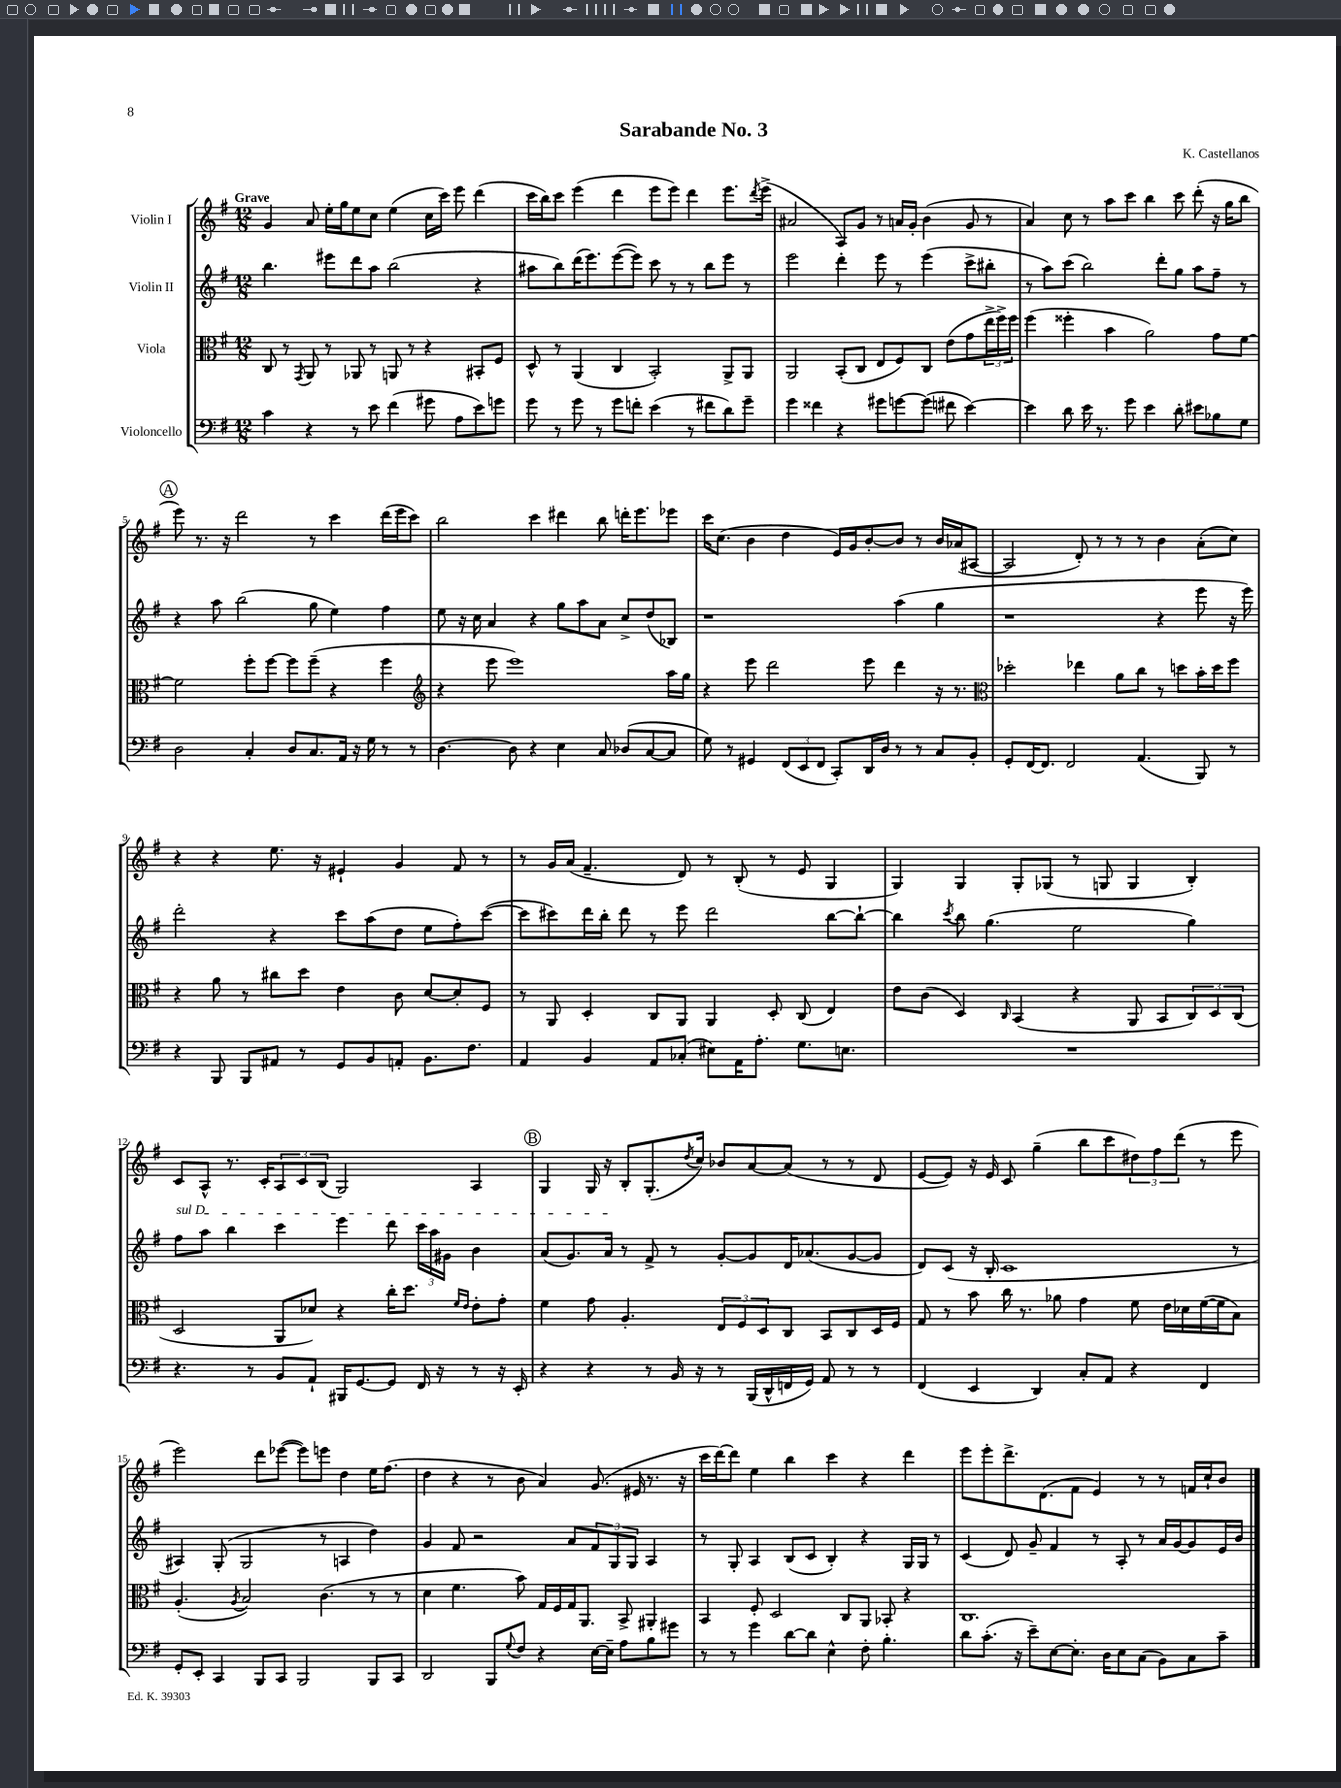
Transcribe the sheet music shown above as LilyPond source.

\header { title = "Sarabande No. 3" composer = "K. Castellanos" }
<<
\new StaffGroup <<
\new Staff = "s0" \with { instrumentName = "Violin I" } {
    \clef treble \key g \major \numericTimeSignature \time 12/8 \tempo "Grave"
    g'4 a'8 e''16-. g''16 e''8 c''8 e''4( c''16 c'''16) e'''8 d'''4( |
    c'''16 b''16) c'''8 e'''4( d'''4 e'''8 e'''8) d'''4 e'''8. \acciaccatura { d'''8 } e'''16->( |
    ais'2 a8) g'8 r8 a'16 g'16-. b'4( g'8 r8 |
    a'4) c''8 r8 a''8 c'''8 b''4 c'''8 d'''8-.( r16 g''16 b''8 |
    \mark \markup { \circle "A" } e'''8) r8. r16 d'''2 r8 c'''4 d'''16( e'''16 c'''8) |
    b''2 c'''4 dis'''4 b''8 d'''16-. e'''8. ees'''8 |
    c'''16 c''8.( b'4 d''4 e'16) g'16 b'8~-. b'8 r8 b'16 aes'16( ais8~ |
    ais2 d'8-.) r8 r8 r8 b'4 a'8-.( c''8) |
    r4 r4 e''8. r16 eis'4-! g'4 fis'8 r8 |
    r8 g'16 a'16( fis'4.-- d'8) r8 b8-.( r8 e'8 g4 |
    g4) g4 g8-. ges8( r8 g8 g4 b4-.) |
    c'8 a8-^ r8. c'16-. \tuplet 3/2 { a8 c'8 b8( } g2) a4 |
    \mark \markup { \circle "B" } g4 g16 r16 b8-. g8.-.( \acciaccatura { d''8 } c''16) bes'8 a'8~ a'8( r8 r8 d'8 |
    e'8~ e'8) r16 e'16 c'8 g''4--( b''8 c'''8 \tuplet 3/2 { dis''8) fis''8 d'''8( } r8 e'''8 |
    e'''2) d'''8 ees'''8~( ees'''8) e'''8 d''4 e''16 fis''8.( |
    d''4 r4 r8 b'8 a'4) g'8.( eis'16 r8. r16 |
    c'''16 d'''16~) d'''8 e''4 b''4 c'''4 r4 d'''4 |
    e'''8 e'''8-. d'''8.-> d'8.( fis'8 e'4) r8 r8 f'16 c''16-! b'8 \bar "|." |
}
\new Staff = "s1" \with { instrumentName = "Violin II" } {
    \clef treble \key g \major \numericTimeSignature \time 12/8
    b''4. eis'''8 d'''8 a''8 b''2( r4 |
    ais''8 b''8) d'''16( e'''8.) e'''8~( e'''8) c'''8 r8 r8 b''8 e'''8 r8 |
    e'''2 d'''4-. e'''8 r8 e'''4( c'''8-> bis''8-. |
    r8 a''8) c'''8( b''2) d'''8-. g''8 a''8 fis''8-- r8 |
    \mark \markup { \circle "A" } r4 a''8 b''2( g''8 e''4) fis''4 |
    e''8 r16 c''16 a'4 r4 g''8 a''8 a'8 c''8-> d''8( bes8) |
    r1 a''4( g''4 |
    r1 r4 e'''8 r16 e'''16) |
    d'''2-. r4 c'''8 a''8( d''8 e''8 fis''8-.) c'''8~( |
    c'''8 cis'''8) d'''16 b''16-. d'''8 r8 e'''8 d'''2 b''8~ b''8~-! |
    b''4 \acciaccatura { c'''8 } b''8 g''4.( e''2 g''4) |
    \once \override TextSpanner.bound-details.left.text = \markup { \italic "sul D" } fis''8\startTextSpan a''8 b''4 c'''4 e'''4 d'''8 \tuplet 3/2 { c'''16 a''16 gis'16 } b'4 |
    \mark \markup { \circle "B" } a'8( g'8.) a'16\stopTextSpan r8 fis'8-> r8 g'8~-. g'8 d'16 aes'8.( g'8~ g'8 |
    d'8) c'8( r16 b16-. c'1 r8 |
    ais4) g8-.( g2 r8 a4 d''4) |
    g'4 fis'8 r2 a'8 \tuplet 3/2 { fis'8 g8 g8 } a4 |
    r8 g8-. a4 b8( c'8 b4-.) r4 g16 g16 r8 |
    c'4( d'8) g'8-- fis'4 r8 a8-. r8 a'16 g'16~ g'8 e'16 b'16 \bar "|." |
}
\new Staff = "s2" \with { instrumentName = "Viola" } {
    \clef alto \key g \major \numericTimeSignature \time 12/8
    c8 r8 \acciaccatura { g,8 } a,8 r8 aes,8 r8 a,8 r8 r4 bis,8-. fis8 |
    d8-^ r8 a,4( c4 b,2-.) a,8-> a,8 |
    a,2 b,8-.( c8 e8 fis8) c8 e'8( g'8 \tuplet 3/2 { e''16-> fis''16->) fis''16 } |
    fis''4( fisis''4-. b'4 a'2) g'8 fis'8~ |
    \mark \markup { \circle "A" } fis'2 fis''8-. fis''8~ fis''8 fis''8--( r4 fis''4 |
    \clef treble r4 e'''8 e'''1) a''16 g''16 |
    r4 e'''8 d'''2 e'''8 d'''4 r16 r8. |
    \clef alto des''2-. ees''4 a'8 c''8 r8 d''8 b'16-. d''16 fis''8 |
    r4 a'8 r8 cis''8 d''8 e'4 c'8 d'8~ d'8-. fis8 |
    r8 a,8 d4-. c8 a,8 a,4 d8-. c8( e4) |
    e'8 c'8( d4) \grace { c16 } b,4( r4 a,8 b,8 \tuplet 3/2 { c8) d8 c8( } |
    d2 a,8 des'8) r4 c''16-. d''8. \grace { fis'16 e'16 } e'8-. g'8-. |
    \mark \markup { \circle "B" } fis'4 g'8 a4.-. \tuplet 3/2 { e8 fis8 d8 } c8 b,8 c8 d16 fis16 |
    g8 r8 b'8 c''16 r8. aes'8 g'4 fis'8 e'16 des'16 fis'16~( fis'16 b8) |
    a4.-.( \acciaccatura { a8 } b2) c'4.( r8 r8 |
    d'4 fis'4. b'8) g16 fis16 g16 a,8. b,8-> ais,4-. |
    b,4 fis8-. d2 c8 a,8 bes,8-. r4 |
    c1. \bar "|." |
}
\new Staff = "s3" \with { instrumentName = "Violoncello" } {
    \clef bass \key g \major \numericTimeSignature \time 12/8
    c'4 r4 r8 e'8 fis'4( gis'8 a8 e'8) g'8 |
    g'8 r8 g'8 r8 g'8 f'8-. e'4( r8 fis'8 d'8) g'8-- |
    g'4 fisis'4 r4 gis'8 g'8~ g'8( fis'8 e'4~) |
    e'4 d'8 e'16 r8. g'8 e'4 d'8-. eis'8 bes8 g8 |
    \mark \markup { \circle "A" } d2 c4-. d8 c8. a,16 r16 g16 r8 r8 |
    d4.~ d8 r4 e4 c8 des8( c8~ c8 |
    g8) r8 gis,4 \tuplet 3/2 { fis,8( e,8 fis,8 } c,8-.) d,16 d16 r8 r8 c8 b,8-. |
    g,8-. fis,16~ fis,8. fis,2 a,4.( b,,8) r8 |
    r4 b,,8 b,,8 ais,8 r8 g,8 b,8 a,8-. b,8. fis8. |
    a,4 b,4 a,8 ces8-.( eis8) a,16 a8.-. g8. e8. |
    R1. |
    r4. r8 b,8 a,8-! bis,,16 g,8.~ g,8 fis,16 r16 r8 r16 e,16-. |
    \mark \markup { \circle "B" } r4 r4 r8 b,16 r16 r8 b,,16( d,16-^ f,16 g,16) a,8 r8 r8 |
    fis,4( e,4 d,4) c8-. a,8 r4 fis,4 |
    g,8-. e,8-. c,4 b,,8 c,8 b,,2 b,,8 c,8 |
    d,2 b,,8 \appoggiatura { g8 } fis8 r4 e16~ e16-- a8 b8 gis'8 |
    r8 r8 g'4 d'8~ d'8 e4-^ fis8-. b4.-. |
    d'8 c'8.-.( r16 e'8--) e8~ e8.-. d16 e8 c8( b,8) c8 c'8-- \bar "|." |
}
>>
>>
